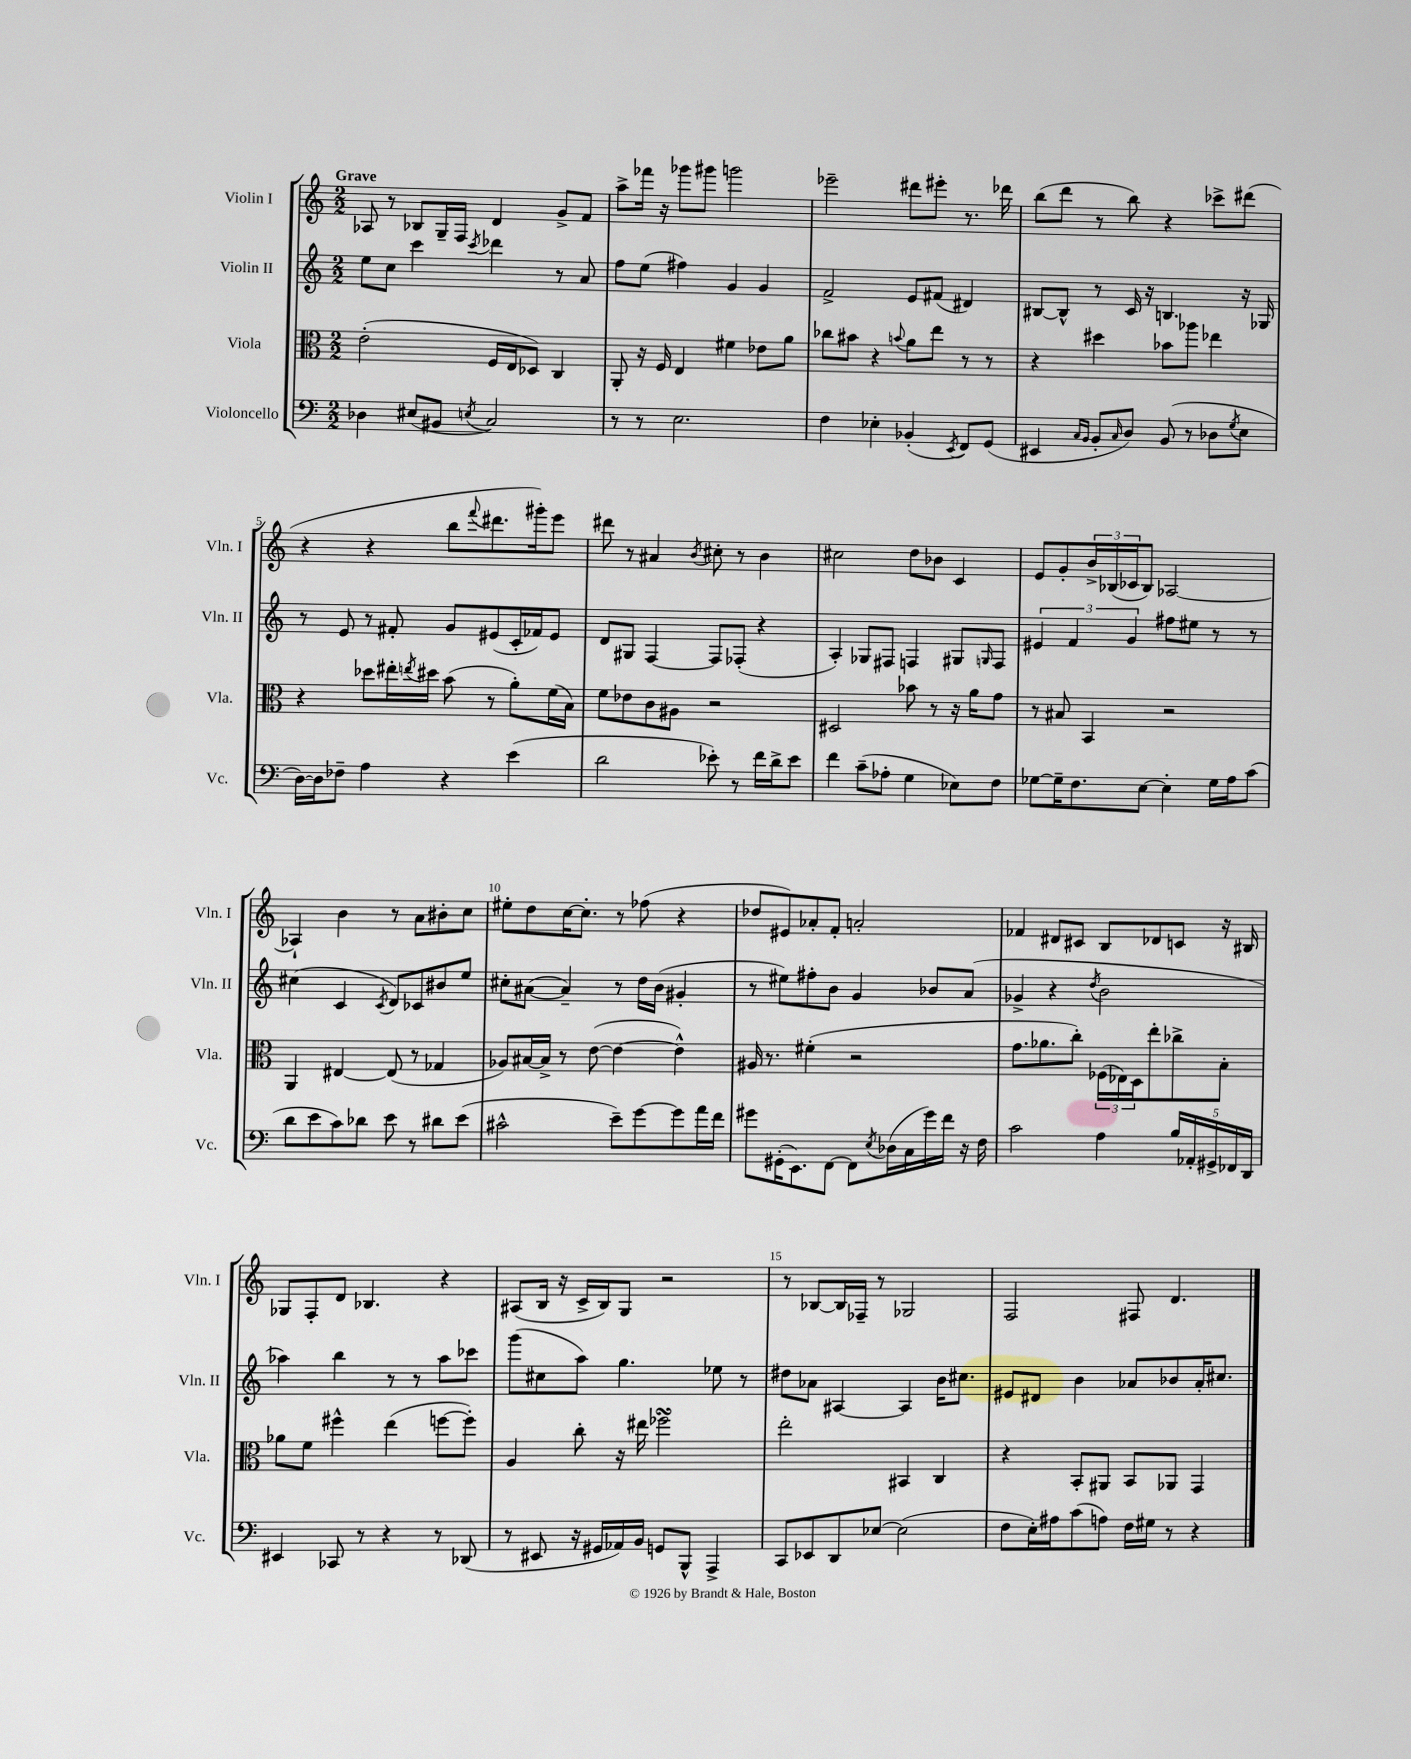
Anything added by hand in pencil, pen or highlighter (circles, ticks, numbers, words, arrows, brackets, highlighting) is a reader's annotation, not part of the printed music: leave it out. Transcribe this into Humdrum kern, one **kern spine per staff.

**kern	**kern	**kern	**kern
*staff4	*staff3	*staff2	*staff1
*clefF4	*clefC3	*clefG2	*clefG2
*k[]	*k[]	*k[]	*k[]
*M2/2	*M2/2	*M2/2	*M2/2
4D-\	(2e'\	8ee\L	8A-/
.	.	8cc\J	8r
(8E#/L	.	4ccc\	8B-/L
8BB#/J	.	.	16G~/L
.	.	.	16F/JJ
8qE/	.	8qccc/	.
2C/)	16F/LL	4ddd-\	4d/
.	16E/J	.	.
.	8D-/J)	.	.
.	4C/	8r	8g^/L
.	.	8a/	8f/J
=	=	=	=
8r	8AA'/	8ff\L	8aa^\L
8r	16r	(8ee\J	16fff-\Jk
.	16F/	.	16r
2.E\	4E/	4ff#\)	8ggg-\L
.	.	.	8ggg#\J
.	4f#\	4g/	2ggg\
.	8e-\L	4g/	.
.	8a\J	.	.
=	=	=	=
4F\	8cc-\L	2f^/	2eee-~\
.	8b#\J	.	.
4E-'\	4r	.	.
.	8qqb/	.	.
(4BB-'/	8a\L	8e/L	8ddd#\L
.	8ee\J	(8f#/J	8eee#'\J
8qEE/	.	.	.
8FF/L)	8r	4d#/)	8.r
(8GG/J	8r	.	.
.	.	.	16ddd-\
=	=	=	=
4EE#/	4r	[8B#/L	(8bb\L
.	.	8B#^^/]J	8ddd\J
16qqC/LL	.	.	.
16qqBB/JJ	.	.	.
8BB'/L	4dd#\	8r	8r
16qqC/	.	.	.
8D/J)	.	16c/	8bb\)
.	.	16r	.
(8BB/	8b-\L	4.B/	4r
8r	8aa-\J	.	.
8D-\L	4ee-\	.	8ccc-^\L
8qG/	.	.	.
8E\J	.	16r	(8ddd#\J
.	.	16G-/	.
=	=	=	=
[16D\LL)	4r	8r	4r
16D\]J	.	.	.
8F-~\J	.	8e/	.
4A\	8dd-\L	8r	4r
.	16ee#'\L	8f#'/	.
.	8qee/	.	.
.	16dd#\JJ	.	.
4r	(8b\	8g/L	8bb\L
.	.	.	8qqfff/
.	8r	(8e#/	8.ddd#\
(4e\	8a'\L)	16c'/L	.
.	.	16f-/J)	16ggg#'\k)
.	(16f\L	8e#/J	8eee\J
.	16B\JJ)	.	.
=	=	=	=
2d\	8f\L	8d/L	8ddd#\
.	8e-\	8G#/J	8r
.	8c\	[4F/	4a#/
.	8A#\J	.	.
.	.	.	8qb/
8e-'\)	2r	8F/]L	8cc#'\
8r	.	(8F-'/J	8r
16f\LL	.	4r	4b\
16d^\J	.	.	.
8e-\J	.	.	.
=	=	=	=
4f\	2D#/	4A'/)	2cc#\
(8c~\L	.	8G-/L	.
8A-'\J	.	8F#/J	.
4G\	8b-\	4F/	8dd\L
.	8r	.	8b-\J
8E-\L)	16r	8G#/L	4c/
.	16a\LK	.	.
.	.	16qqG/	.
8F\J	8g\J	8F/J	.
=	=	=	=
[8G-\L	8r	6e#/	8e/L
16G-~\]K	8B#/	.	8g'/
.	.	6f/	.
8.F\	.	.	.
.	4BB/	.	24b^/L
.	.	.	(24B-/
.	.	6g/	24c-/J
[8E\J	.	.	8B-/J)
4E'\]	2r	8ff#\L	[2A-/
.	.	8ee#\J	.
16G-\LL	.	8r	.
16A\J	.	.	.
(8c\J	.	8r	.
=	=	=	=
8d\L	4AA/	(4cc#\	4A-`/]
8e\	.	.	.
8c\)	[4E#/	4c/	4b\
8d-\J	.	.	.
.	.	8qc/	.
8e\	(8E#/]	8d/L)	8r
8r	8r	8c-/	8a\L
8d#\L	4G-/	8b#/	8b#'\
(8e\J	.	8ee/J	8cc\J
=	=	=	=
2c#^^\	8A-/L)	8cc#'\L	8ee#'\L
.	[16B#/L	([8a#\J	8dd\
.	16B#^/]JJ	.	.
.	8r	4a#~/])	[16cc\K
.	.	.	8.cc'\]J
.	([8e\	.	.
8e~\L)	4e\_	8r	8r
[8g\	.	16dd\LL	(8ff-\
.	.	(16b\JJ	.
8g\]	4e^^\])	4g#'/	4r
16a\L	.	.	.
16f\JJ	.	.	.
=	=	=	=
8g#\L	16A#/	8r	8dd-/L
.	8.r	.	.
(16GG#'\K	.	8ee#\L)	8e#/)
8.EE\)	.	.	.
.	(4f#'\	8ff#'\	8a-'/
[8FF\J	.	8b\J	8f'/J
8FF\]L	2r	4g/	2a'/
8qE/	.	.	.
(16D-\L	.	.	.
16C\	.	.	.
16g#\)	.	8b-/L	.
16f\JJ	.	.	.
16r	.	(8a/J	.
16F\	.	.	.
=	=	=	=
2c\	8.g\L	4g-^/	4f-/
.	8.a-\	.	.
.	.	4r	8d#/L
.	8cc'\J)	.	8c#/J
.	.	8qdd/	.
4A\	(24F-\LL	2b\	8B/L
.	24E-\)	.	.
.	24D\J	.	.
.	8ee'\	.	8d-/
20B/LL	8cc-^\	.	8c/J
20AA-'/	.	.	.
20GG#^/	.	.	.
.	8B'\J	.	16r
20FF-/	.	.	.
.	.	.	16B#/
20DD/JJ	.	.	.
=	=	=	=
4EE#/	8a-\L	4aa-\)	8G-/L
.	8f\J	.	8F'/
8CC-/	4ff#^^\	4bb\	8d/J
8r	.	.	4.B-/
4r	(4ee\	8r	.
.	.	8r	.
8r	[8ff\L	8aa-\L	4r
(8DD-/	8ff'\]J)	8ccc-\J	.
=	=	=	=
8r	4A/	(8ggg\L	(8A#/L
8EE#/	.	8cc#\	16B/Jk
.	.	.	16r
16r	8cc'\	8aa\J)	16c^/LL
16GG#/LL	.	.	16B/J)
16AA-/)	16r	4.gg\	8G/J
16BB/JJ	16ee#\	.	.
8GG/L	2ff-\	.	2r
8BBB^^/J	.	.	.
4AAA^/	.	8ee-\	.
.	.	8r	.
=	=	=	=
8CC/L	2ee'\	8dd#\L	8r
8EE-/	.	8a-\J	[8B-/L
8DD/	.	[4A#/	16B-/]L
.	.	.	16F-~/JJ
[8E-/J	.	.	8r
(2E-\]	4BB#/	4A#/]	2G-/
.	4C/	16b\LK	.
.	.	8.cc#\J	.
=	=	=	=
8F\L	4r	8e#/L	2F/
16E'\L)	.	8d#/J	.
16A#\J	.	.	.
(8c\	8BB'/L	4b\	.
8A\J)	8AA#/J	.	.
16F\LL	8BB/L	8a-/L	8F#/
16G#\JJ	.	.	.
8r	8AA-/J	8b-/	4.d/
4r	4GG/	16a-'/K	.
.	.	8.cc#/J	.
==	==	==	==
*-	*-	*-	*-
